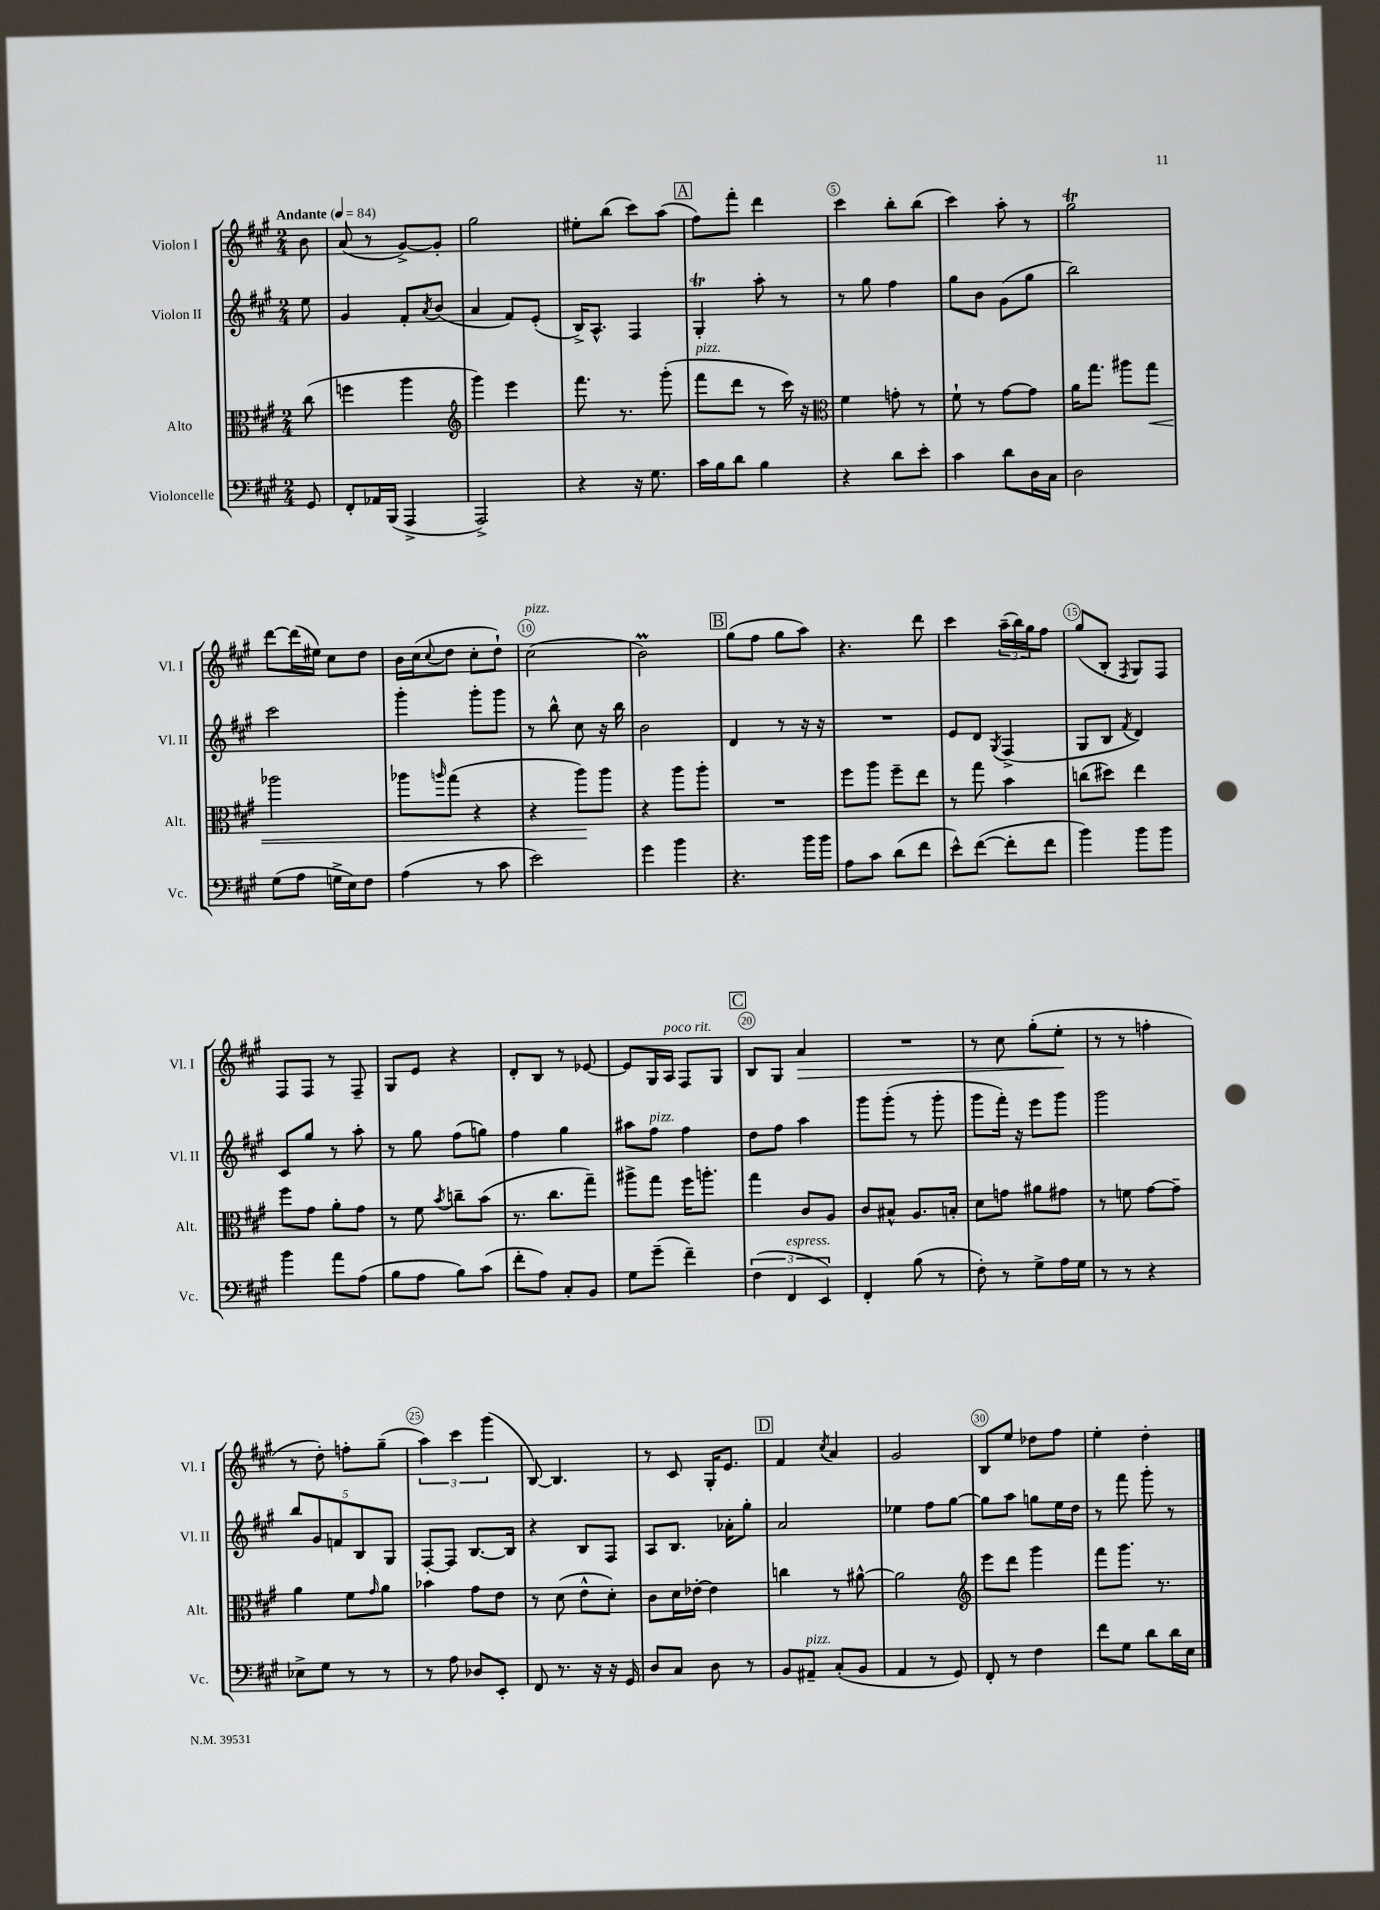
<<
\new StaffGroup <<
\new Staff = "s0" \with { instrumentName = "Violon I" shortInstrumentName = "Vl. I" } {
    \clef treble \key a \major \numericTimeSignature \time 2/4 \partial 8 \tempo "Andante" 4 = 84
    b'8 |
    a'8( r8 gis'8~->) gis'8-. |
    gis''2 |
    eis''8-. b''8( cis'''8) a''8( |
    \mark \markup { \box "A" } fis''8) fis'''8-. d'''4 |
    cis'''4 b''8-. b''8( |
    cis'''4) a''8-. r8 |
    gis''2\trill |
    d'''8~ d'''16( eis''16) cis''8 d''8 |
    b'16 cis''16( \appoggiatura { cis''8 } d''8 cis''8-. d''8-!) |
    cis''2^\markup { \italic "pizz." }( |
    b'2\prall) |
    \mark \markup { \box "B" } gis''8( fis''8 gis''8 a''8) |
    r4. d'''8 |
    cis'''4 \tuplet 3/2 { a''16--( b''16) gis''16 } fis''8 |
    gis''8( b8-. \acciaccatura { fis8 } gis8) fis8 |
    fis8 fis8 r8 fis8-- |
    gis8 e'8 r4 |
    d'8-. b8 r8 ees'8~ |
    ees'8 gis16 a16^\markup { \italic "poco rit." } fis8 gis8 |
    \mark \markup { \box "C" } b8 gis8 a'4\> |
    R2 |
    r8 cis''8 gis''8-.( e''8-.\! |
    r8 r8 f''4-. |
    r8 d''8-.) f''8-. gis''8--( |
    \tuplet 3/2 { a''4) cis'''4 gis'''4( } |
    b8~) b4. |
    r8 cis'8 gis16-. e'8. |
    \mark \markup { \box "D" } fis'4 \acciaccatura { cis''8 } a'4 |
    gis'2 |
    b8 e''8 des''8 fis''8 |
    e''4-. d''4-. \bar "|." |
}
\new Staff = "s1" \with { instrumentName = "Violon II" shortInstrumentName = "Vl. II" } {
    \clef treble \key a \major \numericTimeSignature \time 2/4 \partial 8
    e''8 |
    gis'4 fis'8-. \acciaccatura { a'8 } b'8( |
    a'4 fis'8) e'8-.( |
    b16->) a8.-^ fis4 |
    \mark \markup { \box "A" } gis4-.\trill a''8-. r8 |
    r8 gis''8 fis''4 |
    gis''8 b'8 gis'8( gis''8 |
    b''2) |
    cis'''2 |
    gis'''4-. gis'''8-. gis'''8 |
    r8 b''8-^ cis''8 r16 b''16 |
    b'2 |
    \mark \markup { \box "B" } d'4 r8 r16 r16 |
    R2 |
    e'8 d'8 \acciaccatura { gis8 } fis4->( |
    gis8 b8 \acciaccatura { fis'8 } d'4) |
    cis'8 gis''8 r8 a''8-. |
    r8 gis''8 fis''8( g''8) |
    fis''4 gis''4 |
    ais''8 fis''8^\markup { \italic "pizz." } fis''4 |
    \mark \markup { \box "C" } d''8 fis''8 a''4 |
    gis'''8 gis'''8-.( r8 gis'''8-. |
    gis'''8 fis'''16-.) r16 e'''8 gis'''8 |
    gis'''2 |
    \tuplet 5/4 { b''8 gis'8 f'8 b8 gis8 } |
    fis8~-. fis8 b8.~ b16 |
    r4 b8 fis8 |
    a8 b8. aes'16-. gis''8-. |
    \mark \markup { \box "D" } a'2 |
    ees''4 fis''8 gis''8~ |
    gis''8 a''8 g''8 e''16 d''16 |
    r8 fis'''8 gis'''8-. r8 \bar "|." |
}
\new Staff = "s2" \with { instrumentName = "Alto" shortInstrumentName = "Alt." } {
    \clef alto \key a \major \numericTimeSignature \time 2/4 \partial 8
    cis''8( |
    f''4 a''4 |
    \clef treble gis'''4) e'''4 |
    fis'''8. r8. gis'''8-.( |
    \mark \markup { \box "A" } fis'''8^\markup { \italic "pizz." } d'''8 r8 cis'''16) r16 |
    \clef alto fis'4 g'8-. r8 |
    fis'8-! r8 gis'8~ gis'8 |
    a'16 gis''8. ais''8 gis''8\< |
    aes''2 |
    aes''8 \grace { a''16 } gis''8( r4 |
    r4 a''8\!) a''8 |
    r4 a''8 a''8-. |
    \mark \markup { \box "B" } R2 |
    fis''8 a''8 fis''8-- e''8 |
    r8 gis''8 b'4 |
    c''8( dis''8) e''4 |
    fis''8 gis'8 a'8-. gis'8 |
    r8 fis'8 \acciaccatura { b'8 } c''8-- b'8( |
    r8. cis''8. gis''8--) |
    ais''8-> gis''8 fis''16 a''8.-. |
    \mark \markup { \box "C" } gis''4 cis'8 a8 |
    cis'8 bis8-^ a8. b16-. |
    d'8 g'8 ais'8 gis'8 |
    r8 f'8 gis'8~ gis'8-- |
    a'4 fis'8 \grace { gis'16 } a'8 |
    bes'4 gis'8 e'8 |
    r8 d'8( e'8-^ d'8-.) |
    cis'8 d'16 ees'16~-. ees'4 |
    \mark \markup { \box "D" } c''4 r8 ais'8~-^ |
    ais'2 |
    \clef treble e'''8 d'''8 gis'''4 |
    fis'''8 gis'''8. r8. \bar "|." |
}
\new Staff = "s3" \with { instrumentName = "Violoncelle" shortInstrumentName = "Vc." } {
    \clef bass \key a \major \numericTimeSignature \time 2/4 \partial 8
    gis,8 |
    fis,8-. aes,16 b,,16( a,,4-> |
    a,,2->) |
    r4 r16 gis8. |
    \mark \markup { \box "A" } cis'16 b16 d'8 b4 |
    r4 d'8 e'8-. |
    cis'4 d'8 d16 cis16 |
    d2 |
    gis8( a8 g16-> e16) fis8 |
    a4( r8 cis'8 |
    e'2) |
    gis'4 b'4 |
    \mark \markup { \box "B" } r4. b'16 b'16 |
    a8 cis'8 d'8( fis'8 |
    e'8-^) fis'8~( fis'8-. fis'8 |
    b'4) b'8 b'8 |
    b'4 a'8 a8( |
    b8 a8 b8) cis'8( |
    fis'8-. a8) cis8-. b,8 |
    gis8 gis'8--( fis'4--) |
    \mark \markup { \box "C" } \tuplet 3/2 { fis4( fis,4^\markup { \italic "espress." } e,4) } |
    fis,4-. b8( r8 |
    fis8-.) r8 gis8-> a16 gis16 |
    r8 r8 r4 |
    ees8-> gis8 r8 r8 |
    r8 a8 des8 e,8-. |
    fis,8 r8. r16 r16 gis,16 |
    d8 cis8 d8 r8 |
    \mark \markup { \box "D" } b,8 ais,8--^\markup { \italic "pizz." } cis8-.( b,8 |
    a,4 r8 gis,8) |
    fis,8-. r8 fis4 |
    fis'8 gis8 d'8 d'16 e16 \bar "|." |
}
>>
>>
\layout { \context { \Score \override BarNumber.break-visibility = ##(#f #t #t) barNumberVisibility = #(every-nth-bar-number-visible 5) \override BarNumber.stencil = #(make-stencil-circler 0.1 0.3 ly:text-interface::print) } }
